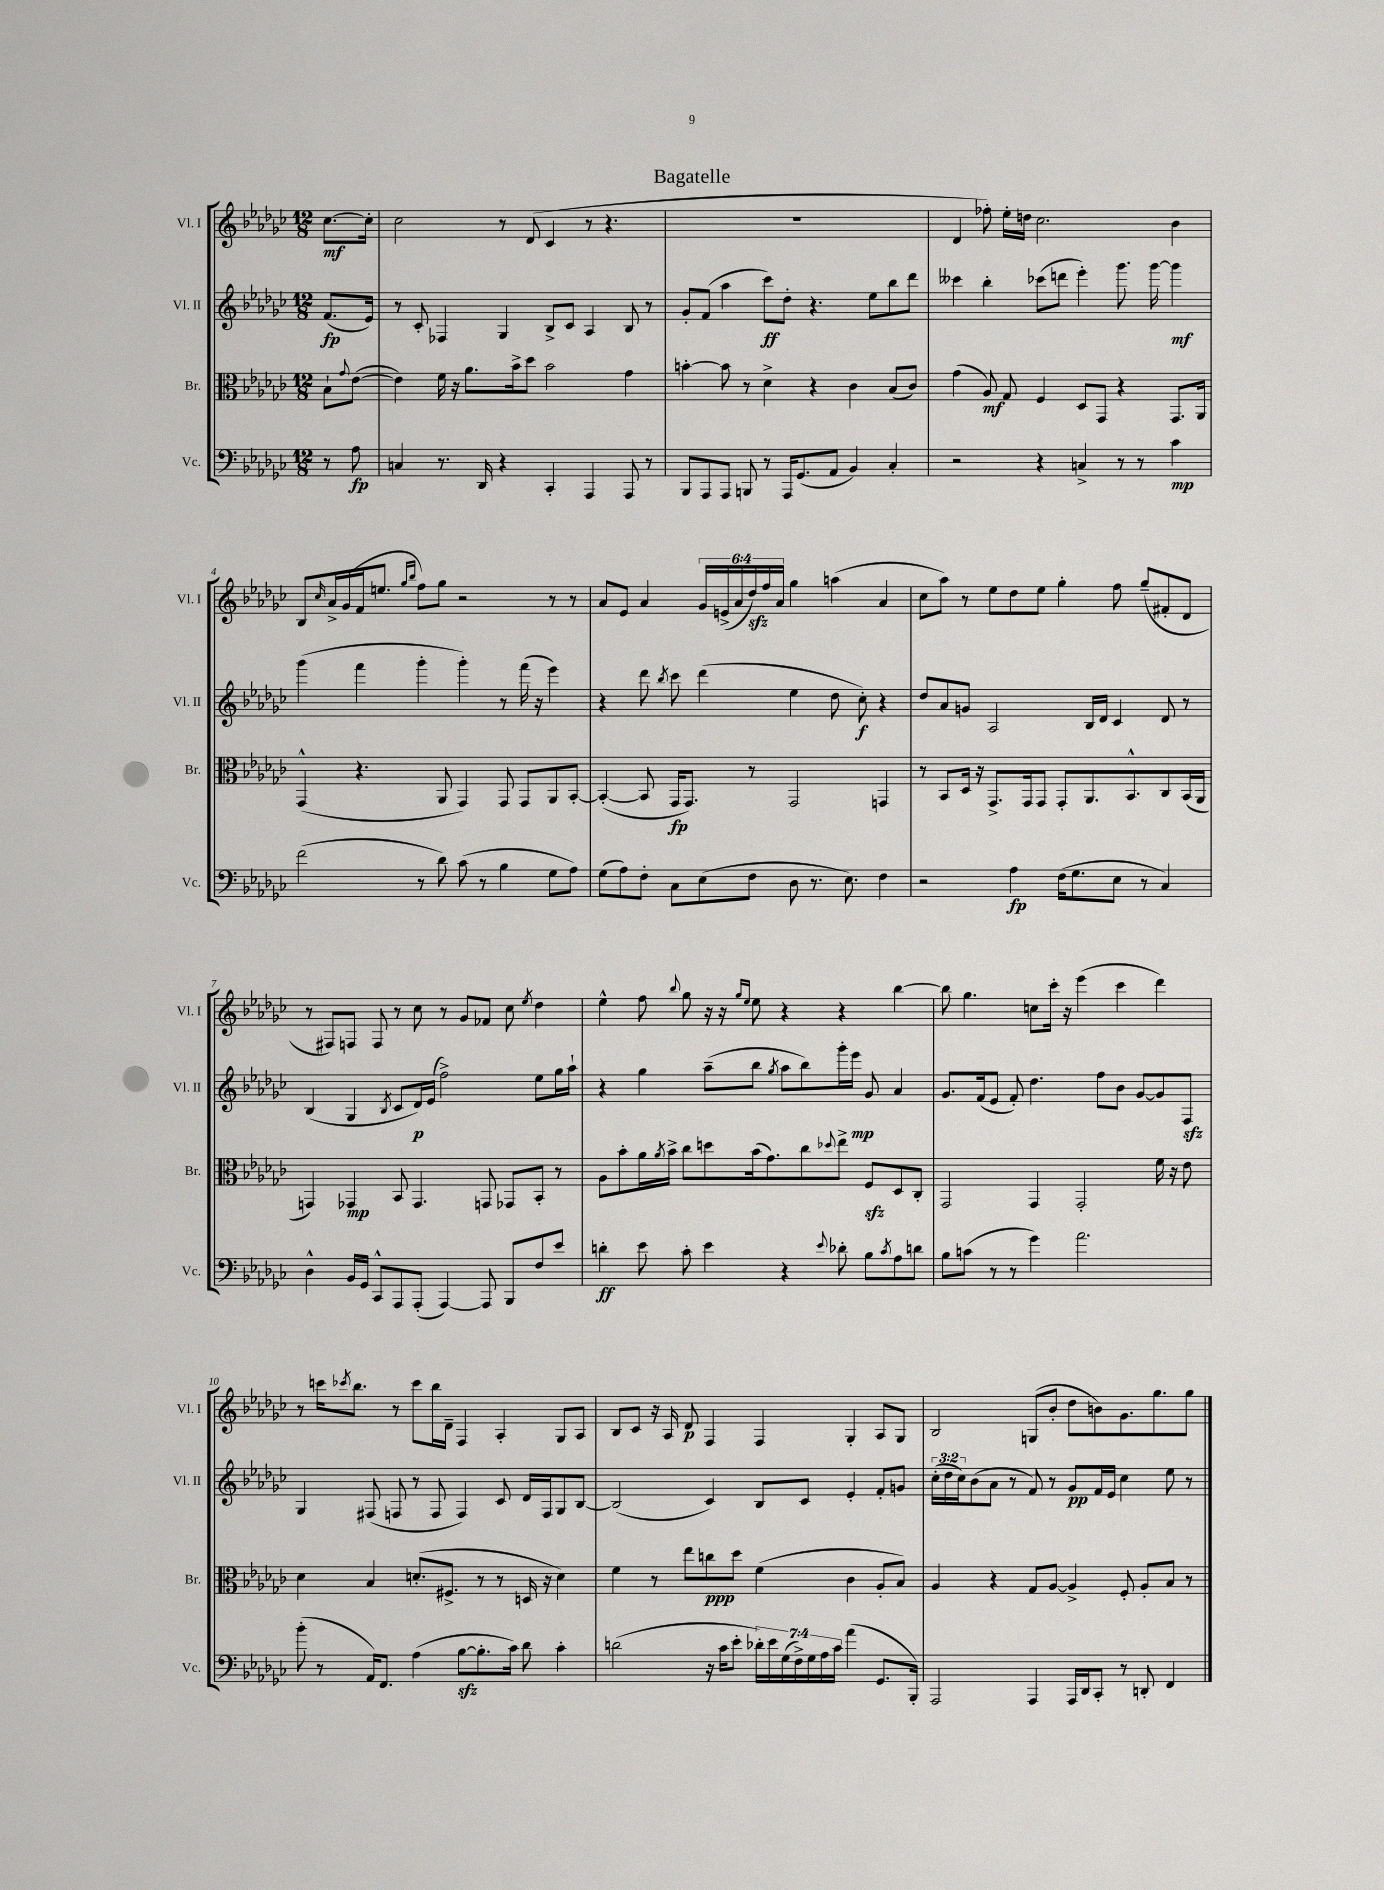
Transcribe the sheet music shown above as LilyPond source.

\header { title = "Bagatelle" }
<<
\new StaffGroup <<
\new Staff = "s0" \with { instrumentName = "Vl. I" shortInstrumentName = "Vl. I" } {
    \clef treble \key ges \major \numericTimeSignature \time 12/8 \override Staff.TupletNumber.text = #tuplet-number::calc-fraction-text \partial 4
    ces''8.~\mf ces''16-. |
    ces''2 r8 des'8( ces'4 r8 r4. |
    R1. |
    des'4 fes''8-.) ees''16-. d''16 ces''2. bes'4 |
    bes8 \grace { ces''16 } aes'16-> ges'16( f'16 e''8. \grace { ges''16 bes''16 } f''8) ges''8 r2 r8 r8 |
    aes'8 ees'8 aes'4 \tuplet 6/4 { ges'16 e'16->( aes'16 des''16\sfz) f''16 aes'16 } ges''4 a''4( aes'4 |
    ces''8 aes''8) r8 ees''8 des''8 ees''8 ges''4-. f''8 ges''8--( fis'8-. des'8 |
    r8 fis8) f8 f8 r8 ces''8 r8 ges'8 fes'8 ces''8 \acciaccatura { ees''8 } des''4 |
    ees''4-^ f''8 \appoggiatura { bes''8 } ges''8 r16 r16 \grace { ges''16 ees''16 } ees''8 r4 r4 bes''4~ |
    bes''8 ges''4. c''8 ces'''16-. r16 ees'''4( ces'''4 des'''4) |
    r8 c'''16 \acciaccatura { ces'''8 } bes''8. r8 ces'''8 bes''16 des'16-- f4 aes4-. ges8 aes8 |
    bes8 ces'8 r16 aes16 des'8\p f4 f4 ges4-. aes8 ges8 |
    bes2 g8( bes'8-. des''8 b'8) ges'8. ges''8. ges''8 \bar "|." |
}
\new Staff = "s1" \with { instrumentName = "Vl. II" shortInstrumentName = "Vl. II" } {
    \clef treble \key ges \major \numericTimeSignature \time 12/8 \override Staff.TupletNumber.text = #tuplet-number::calc-fraction-text \partial 4
    f'8.\fp( ees'16) |
    r8 ces'8-. fes4 ges4 bes8-> ces'8 aes4 bes8 r8 |
    ges'8-. f'8( aes''4 ces'''8\ff) des''8-. r4. ees''8 bes''8 des'''8 |
    ceses'''4 bes''4-. ces'''8( d'''8 ees'''4-.) ges'''8. ges'''16~ ges'''4\mf |
    ges'''4( f'''4 ges'''4-. ges'''4-.) r8 f'''16( r16 ees'''4) |
    r4 des'''8 \acciaccatura { bes''8 } ces'''8 des'''4( ees''4 des''8 ces''8-.\f) r4 |
    des''8 aes'8 g'8 aes2 bes16 des'16 ces'4 des'8 r8 |
    bes4( ges4 \acciaccatura { bes8 } ces'8 des'16\p) ees'16( f''2->) ees''8 ges''16 aes''16-! |
    r4 ges''4 aes''8--( bes''8 \acciaccatura { ges''8 } aes''8 bes''8) ges'''16-. ees'''16\mp ges'8 aes'4 |
    ges'8. f'16( ees'8 f'8-.) des''4. f''8 bes'8 ges'8~ ges'8 f8\sfz |
    ges4 fis8( f8 r8 f8 f4) ces'8 des'16 f16 ges8 bes8~ |
    bes2( ces'4) bes8 ces'8 ees'4-. f'8-. g'8 |
    \tuplet 3/2 { ces''16-.( des''16 ces''16) } bes'8( aes'8 r8 f'8) r8 ges'8\pp f'16 ees'16 ces''4 ees''8 r8 \bar "|." |
}
\new Staff = "s2" \with { instrumentName = "Br." shortInstrumentName = "Br." } {
    \clef alto \key ges \major \numericTimeSignature \time 12/8 \partial 4
    bes8-! \appoggiatura { ges'8 } ees'8~( |
    ees'4) f'16 r16 aes'8. bes'16-> des''8 bes'2 ges'4 |
    b'4~-. b'8 r8 des'4-> r4 ces'4 bes8( ces'8) |
    ges'4( aes8\mf) ges8 f4 des8 ges,8 r4 ges,8. aes,16 |
    ges,4-^( r4. aes,8 ges,4) ges,8 ges,8 aes,8 bes,8~-. |
    bes,4~-.( bes,8 ges,16\fp ges,8.) r8 ges,2 g,4 |
    r8 bes,8 des16 r16 ges,8.-> ges,16 ges,8 ges,8-. aes,8. bes,8.-^ ces8 bes,16( aes,16 |
    g,4) ges,4\mp bes,8 ges,4. g,8 ges,8 bes,8-. r8 |
    aes8 bes'8-. aes'16 \acciaccatura { aes'8 } bes'16-> ces''8 d''8 bes'16( ges'8.) ces''8 \appoggiatura { des''8 } ees''8-> f8\sfz des8 ces8-. |
    ges,2 ges,4 ges,2-. f'16 r16 ees'8 |
    des'4 bes4 d'8.-.( fis8.-> r8 r8 d16 r16 d'4) |
    f'4 r8 ees''8 c''8\ppp des''8 f'4( ces'4 aes8-. bes8) |
    aes4 r4 ges8 aes8~ aes4-> f8-. aes8-. bes8 r8 \bar "|." |
}
\new Staff = "s3" \with { instrumentName = "Vc." shortInstrumentName = "Vc." } {
    \clef bass \key ges \major \numericTimeSignature \time 12/8 \override Staff.TupletNumber.text = #tuplet-number::calc-fraction-text \partial 4
    r8 aes8\fp |
    c4 r8. des,16 r4 ces,4-. aes,,4 aes,,8 r8 |
    bes,,8 aes,,8 aes,,8 b,,8 r8 aes,,16 ges,8.( aes,8 bes,4) ces4-. |
    r2 r4 c4-> r8 r8 ces'4\mp |
    f'2( r8 des'8) ces'8( r8 bes4 ges8 aes8) |
    ges8( aes8) f8-. ces8 ees8( f8 des8 r8. ees8.) f4 |
    r2 aes4\fp f16( ges8. ees8 r8 ces4) |
    des4-^ bes,16 ges,16 ces,8-^ aes,,8 aes,,8-.( aes,,4~) aes,,8 bes,,8 f8 ees'8 |
    d'4-.\ff ees'8 ces'8-. ees'4 r4 \appoggiatura { ees'8 } des'8-. bes8 \acciaccatura { ces'8 } aes8 d'8 |
    bes8 c'8( r8 r8 ges'4) aes'2. |
    bes'8-.( r8 aes,16) f,8. aes4( bes8~\sfz bes8.-. ces'16) des'8 ces'4-. |
    d'2( r16 ces'16 ees'8-. \tuplet 7/4 { des'16-.) ees'16 ges16( f16->) ges16 aes16 ces'16 } aes'4( ges,8. bes,,16-.) |
    aes,,2 aes,,4 aes,,16 des,16 ces,8-. r8 d,8-. f,4 \bar "|." |
}
>>
>>
